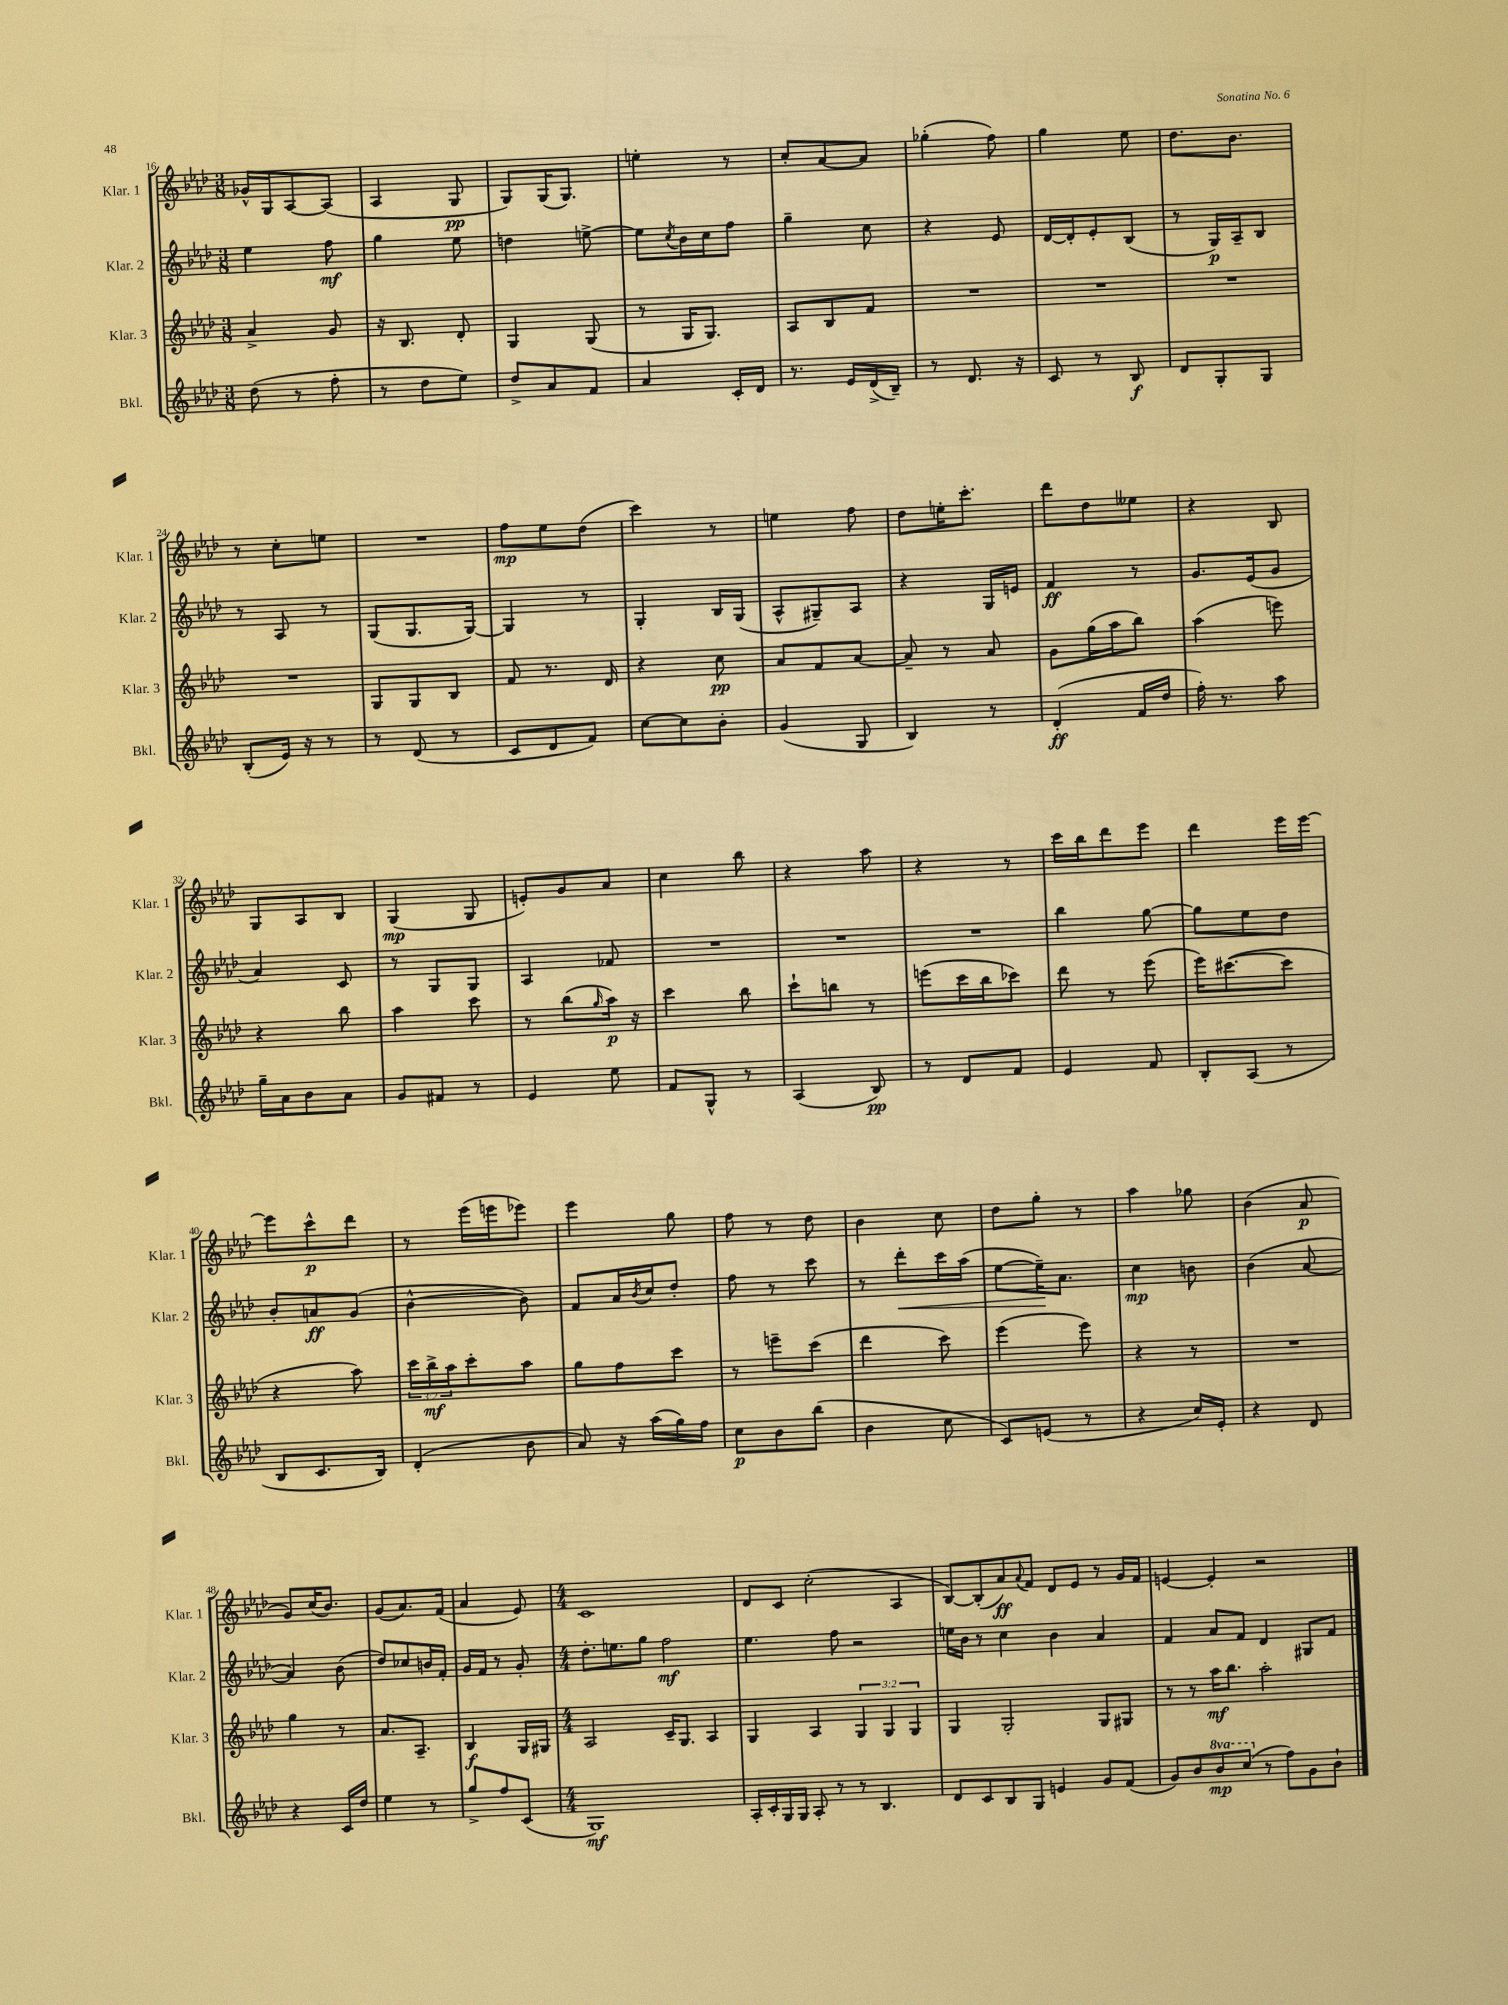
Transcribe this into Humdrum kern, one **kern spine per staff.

**kern	**dynam	**kern	**dynam	**kern	**dynam	**kern	**dynam
*part4	*part4	*part3	*part3	*part2	*part2	*part1	*part1
*staff4	*staff4	*staff3	*staff3	*staff2	*staff2	*staff1	*staff1
*I"Bkl.	*	*I"Klar. 3	*	*I"Klar. 2	*	*I"Klar. 1	*
*I'Bkl.	*	*I'Klar. 3	*	*I'Klar. 2	*	*I'Klar. 1	*
*clefG2	*	*clefG2	*	*clefG2	*	*clefG2	*
*k[b-e-a-d-]	*	*k[b-e-a-d-]	*	*k[b-e-a-d-]	*	*k[b-e-a-d-]	*
*M3/8	*	*M3/8	*	*M3/8	*	*M3/8	*
=16	=16	=16	=16	=16	=16	=16	=16
(8dd-\	.	4a-^/	.	4ee-\	.	16g-X^^/LL	.
.	.	.	.	.	.	16G/J	.
8r	.	.	.	.	.	[8A-/	.
8ff'\	.	8g/	.	8ff\	mf	(8A-/J]	.
=17	=17	=17	=17	=17	=17	=17	=17
8r	.	16r	.	4gg\	.	4A-/	.
.	.	8.B-/	.	.	.	.	.
8dd-\L	.	.	.	.	.	.	.
8ee-\J)	.	8d-'/	.	8ee-\	.	8G/	pp
=18	=18	=18	=18	=18	=18	=18	=18
8dd-^/L	.	4G/	.	4ddn\	.	8G/L)	.
8a-/	.	.	.	.	.	(16G/K	.
.	.	.	.	.	.	8.G/J)	.
8f/J	.	(8G/	.	[8een^\	.	.	.
=19	=19	=19	=19	=19	=19	=19	=19
4a-/	.	8r	.	8ee\L]	.	4een'\	.
.	.	.	.	8qcc/	.	.	.
.	.	16G/KL	.	16b-\L	.	.	.
.	.	8.G/J)	.	16cc\J	.	.	.
16c'/LL	.	.	.	8ff\J	.	8r	.
16d-/JJ	.	.	.	.	.	.	.
=20	=20	=20	=20	=20	=20	=20	=20
8.r	.	8A-/L	.	4gg~\	.	8cc'/L	.
.	.	8B-/	.	.	.	[8a-/	.
16e-/LL	.	.	.	.	.	.	.
(16d-^/	.	8f/J	.	8cc\	.	8a-/J]	.
16B-~/JJ)	.	.	.	.	.	.	.
=21	=21	=21	=21	=21	=21	=21	=21
8r	.	4.r	.	4r	.	(4gg-X'\	.
8.d-/	.	.	.	.	.	.	.
.	.	.	.	8e-/	.	8ff\)	.
16r	.	.	.	.	.	.	.
=22	=22	=22	=22	=22	=22	=22	=22
8c/	.	4.r	.	[16d-/LL	.	4gg\	.
.	.	.	.	16d-'/J]	.	.	.
8r	.	.	.	8e-'/	.	.	.
8B-/	f	.	.	(8B-/J	.	8ee-\	.
=23	=23	=23	=23	=23	=23	=23	=23
8d-/L	.	4.r	.	8r	.	8.dd-\L	.
8G'/	.	.	.	16G/LL)	p	.	.
.	.	.	.	16A-~/J	.	8.b-\J	.
8G/J	.	.	.	8B-/J	.	.	.
!!LO:LB:g=z
=24	=24	=24	=24	=24	=24	=24	=24
(8B-'/L	.	4.r	.	8r	.	8r	.
16e-/Jk)	.	.	.	8A-/	.	8cc'\L	.
16r	.	.	.	.	.	.	.
8r	.	.	.	8r	.	8een\J	.
=25	=25	=25	=25	=25	=25	=25	=25
8r	.	8G/L	.	(8G/L	.	4.r	.
(8d-/	.	8G/	.	8.G/	.	.	.
8r	.	8B-/J	.	.	.	.	.
.	.	.	.	[16G/Jk)	.	.	.
=26	=26	=26	=26	=26	=26	=26	=26
8c/L	.	8f/	.	4G/]	.	8ff\L	mp
8d-/	.	8.r	.	.	.	8ee-\	.
8f/J)	.	.	.	8r	.	(8dd-\J	.
.	.	16d-/	.	.	.	.	.
=27	=27	=27	=27	=27	=27	=27	=27
[8cc\L	.	4r	.	4G'/	.	4ccc\)	.
8cc\]	.	.	.	.	.	.	.
8b-'\J	.	8cc\	pp	16B-/LL	.	8r	.
.	.	.	.	(16G/JJ	.	.	.
=28	=28	=28	=28	=28	=28	=28	=28
(4g/	.	8a-/L	.	8A-^^/L	.	4een\	.
.	.	8f/	.	8G#X~/)	.	.	.
8G/	.	[8a-/J	.	8A-/J	.	8ff\	.
=29	=29	=29	=29	=29	=29	=29	=29
4B-/)	.	8a-~/]	.	4r	.	8dd-\L	.
.	.	8r	.	.	.	16een'\K	.
.	.	.	.	.	.	8.ccc'\J	.
8r	.	8a-/	.	16G/LL	.	.	.
.	.	.	.	16en/JJ	.	.	.
=30	=30	=30	=30	=30	=30	=30	=30
(4d-'/	ff	8g\L	.	4f/	ff	8ddd-\L	.
.	.	(16gg\L	.	.	.	8dd-\	.
.	.	16aa-\J	.	.	.	.	.
16f/LL	.	8bb-\J)	.	8r	.	8ee--X\J	.
16dd-/JJ	.	.	.	.	.	.	.
=31	=31	=31	=31	=31	=31	=31	=31
16ff'\)	.	(4aa-\	.	8.g/L	.	4r	.
8.r	.	.	.	.	.	.	.
.	.	.	.	(16e-/k	.	.	.
8aa-\	.	8eeen\)	.	8g/J	.	8B-/	.
!!LO:LB:g=z
=32	=32	=32	=32	=32	=32	=32	=32
16gg~\LL	.	4r	.	4a-/)	.	8G/L	.
16a-\J	.	.	.	.	.	.	.
8b-\	.	.	.	.	.	8A-/	.
8a-\J	.	8bb-\	.	8c/	.	8B-/J	.
=33	=33	=33	=33	=33	=33	=33	=33
8g/L	.	4aa-\	.	8r	.	(4G/	mp
8f#X/J	.	.	.	8G/L	.	.	.
8r	.	8ccc\	.	8G/J	.	8G/	.
=34	=34	=34	=34	=34	=34	=34	=34
4e-/	.	8r	.	4A-/	.	8en'/L)	.
.	.	(8bb-\L	.	.	.	8g/	.
.	.	16qqgg/	.	.	.	.	.
8ee-\	.	16aa-\Jk)	p	8f-X/	.	8a-/J	.
.	.	16r	.	.	.	.	.
=35	=35	=35	=35	=35	=35	=35	=35
8f/L	.	4ccc\	.	4.r	.	4cc\	.
8G^^/J	.	.	.	.	.	.	.
8r	.	8bb-\	.	.	.	8bb-\	.
=36	=36	=36	=36	=36	=36	=36	=36
(4A-/	.	8ccc`\L	.	4.r	.	4r	.
.	.	8bbn\J	.	.	.	.	.
8B-/)	pp	8r	.	.	.	8aa-\	.
=37	=37	=37	=37	=37	=37	=37	=37
8r	.	(8eeen\L	.	4.r	.	4r	.
8d-/L	.	16ccc\L	.	.	.	.	.
.	.	16bb-\J	.	.	.	.	.
8f/J	.	8ccc-X\J)	.	.	.	8r	.
=38	=38	=38	=38	=38	=38	=38	=38
4e-/	.	8ddd-\	.	4bb-\	.	16ccc\LL	.
.	.	.	.	.	.	16bb-\J	.
.	.	8r	.	.	.	8ddd-\	.
8f/	.	(8eee-\	.	[8gg\	.	8eee-\J	.
=39	=39	=39	=39	=39	=39	=39	=39
8B-'/L	.	16eee-\KL)	.	8gg\L]	.	4ddd-\	.
.	.	([8.ccc#X\	.	.	.	.	.
(8A-/J	.	.	.	8ee-\	.	.	.
8r	.	8ccc#\J]	.	8dd-\J	.	16eee-\LL	.
.	.	.	.	.	.	[16eee-\JJ	.
!!LO:LB:g=z
=40	=40	=40	=40	=40	=40	=40	=40
8B-/L	.	4r	.	8b-'/L	.	8eee-\L]	.
8.c/	.	.	.	8an/	ff	8ccc^^\	p
.	.	8aa-\)	.	(8g/J	.	8ddd-\J	.
16B-/Jk)	.	.	.	.	.	.	.
=41	=41	=41	=41	=41	=41	=41	=41
(4d-'/	.	24ccc\LL	.	[4b-^^\	.	8r	.
.	.	24bb-^\	mf	.	.	.	.
.	.	24aa-\J	.	.	.	.	.
.	.	8ccc'\	.	.	.	(16eee-\LL	.
.	.	.	.	.	.	16eeen\J	.
8b-\	.	8aa-\J	.	8b-\])	.	8eee-X\J)	.
=42	=42	=42	=42	=42	=42	=42	=42
8a-/)	.	8gg\L	.	8f/L	.	4eee-\	.
16r	.	8ff\	.	16a-/L	.	.	.
.	.	.	.	8qb-/	.	.	.
(16aa-\LL	.	.	.	16cc/J	.	.	.
16gg\)	.	8ccc\J	.	8dd-'/J	.	8gg\	.
16ff\JJ	.	.	.	.	.	.	.
=43	=43	=43	=43	=43	=43	=43	=43
8cc\L	p	8r	.	8ff\	.	8ff\	.
8b-\	.	8eeen~\L	.	8r	.	8r	.
(8bb-\J	.	(8ccc\J	.	8ccc\	.	8dd-\	.
=44	=44	=44	=44	=44	=44	=44	=44
4b-\	.	4ddd-\	.	8r	.	4b-\	.
!	!	!	!	!	!LO:HP:b	!	!
.	.	.	.	8ddd-'\L	<	.	.
8cc\	.	8ccc\)	.	16ccc\L	.	8cc\	.
.	.	.	.	(16aa-\JJ	.	.	.
=45	=45	=45	=45	=45	=45	=45	=45
8c/L)	.	(4eee-\	.	[8ee-\L	.	8dd-\L	.
(8en/J	.	.	.	16ee-~\K])	.	8gg'\J	.
.	.	.	.	8.a-\J	[	.	.
8r	.	8eee-\)	.	.	.	8r	.
=46	=46	=46	=46	=46	=46	=46	=46
4r	.	4r	.	4cc\	mp	4aa-\	.
16cc/LL)	.	8r	.	8bn\	.	8gg-X\	.
16e-'/JJ	.	.	.	.	.	.	.
=47	=47	=47	=47	=47	=47	=47	=47
4r	.	4.r	.	(4b-\	.	(4b-\	.
8d-/	.	.	.	[8a-/	.	8a-/	p
!!LO:LB:g=z
=48	=48	=48	=48	=48	=48	=48	=48
4r	.	4gg\	.	4a-/])	.	8g/L)	.
.	.	.	.	.	.	(16cc/K	.
.	.	.	.	.	.	8.b-/J)	.
16c/LL	.	8r	.	(8b-\	.	.	.
16dd-/JJ	.	.	.	.	.	.	.
=49	=49	=49	=49	=49	=49	=49	=49
4ee-\	.	8.a-/L	.	8dd-/L)	.	(8g/L	.
.	.	.	.	8cc-X/	.	8.a-/)	.
.	.	8.A-~/J	.	.	.	.	.
8r	.	.	.	16bn/L	.	.	.
.	.	.	.	16f'/JJ	.	(16f/Jk	.
=50	=50	=50	=50	=50	=50	=50	=50
8gg^/L	.	4B-/	f	16g/LL	.	4a-/	.
.	.	.	.	16f/JJ	.	.	.
8ff/	.	.	.	8r	.	.	.
(8c/J	.	16G/LL	.	8g'/	.	8e-/)	.
.	.	16G#X/JJ	.	.	.	.	.
=51	=51	=51	=51	=51	=51	=51	=51
*M4/4	*	*M4/4	*	*M4/4	*	*M4/4	*
1G)	mf	2A-/	.	8.dd-'\L	.	1c	.
.	.	.	.	8.een\	.	.	.
.	.	.	.	8gg\J	.	.	.
.	.	16c~/KL	.	2ff\	mf	.	.
.	.	8.G/J	.	.	.	.	.
.	.	4A-/	.	.	.	.	.
=52	=52	=52	=52	=52	=52	=52	=52
16A-'/LL	.	4G/	.	4.ee-\	.	8d-/L	.
16c'/	.	.	.	.	.	.	.
16G/	.	.	.	.	.	8c/J	.
16G/JJ	.	.	.	.	.	.	.
8A-'/	.	4A-/	.	.	.	(2cc'\	.
8r	.	.	.	8ff\	.	.	.
8r	.	6G/	.	2r	.	.	.
4.B-/	.	.	.	.	.	.	.
.	.	6G/	.	.	.	.	.
.	.	.	.	.	.	4A-/	.
.	.	6G/	.	.	.	.	.
=53	=53	=53	=53	=53	=53	=53	=53
8d-/L	.	4G/	.	16een\LL	.	[8B-/L)	.
.	.	.	.	16b-\JJ	.	.	.
8c/	.	.	.	8r	.	(8B-'/]	.
8B-/	.	2G'/	.	4cc\	.	8a-/)	ff
.	.	.	.	.	.	8qqa-/	.
8G/J	.	.	.	.	.	8f/J	.
4en/	.	.	.	4b-\	.	8d-/L	.
.	.	.	.	.	.	8e-/J	.
8g/L	.	8G/L	.	4a-/	.	8r	.
(8f/J	.	8G#X/J	.	.	.	16g/LL	.
.	.	.	.	.	.	16f/JJ	.
=54	=54	=54	=54	=54	=54	=54	=54
8g/L)	.	8r	.	4f/	.	[4en/	.
8b-/	.	8r	.	.	.	.	.
*8va	*	*	*	*	*	*	*
8bb-/	mp	16aa-\KL	mf	8a-/L	.	4e'/]	.
.	.	8.bb-\J	.	.	.	.	.
(8ccc/J	.	.	.	8f/J	.	.	.
*X8va	*	*	*	*	*	*	*
8r	.	2aa-'\	.	4d-/	.	2r	.
8ff\L)	.	.	.	.	.	.	.
8g\	.	.	.	8G#X/L	.	.	.
8b-`\J	.	.	.	8f/J	.	.	.
==	==	==	==	==	==	==	==
*-	*-	*-	*-	*-	*-	*-	*-
